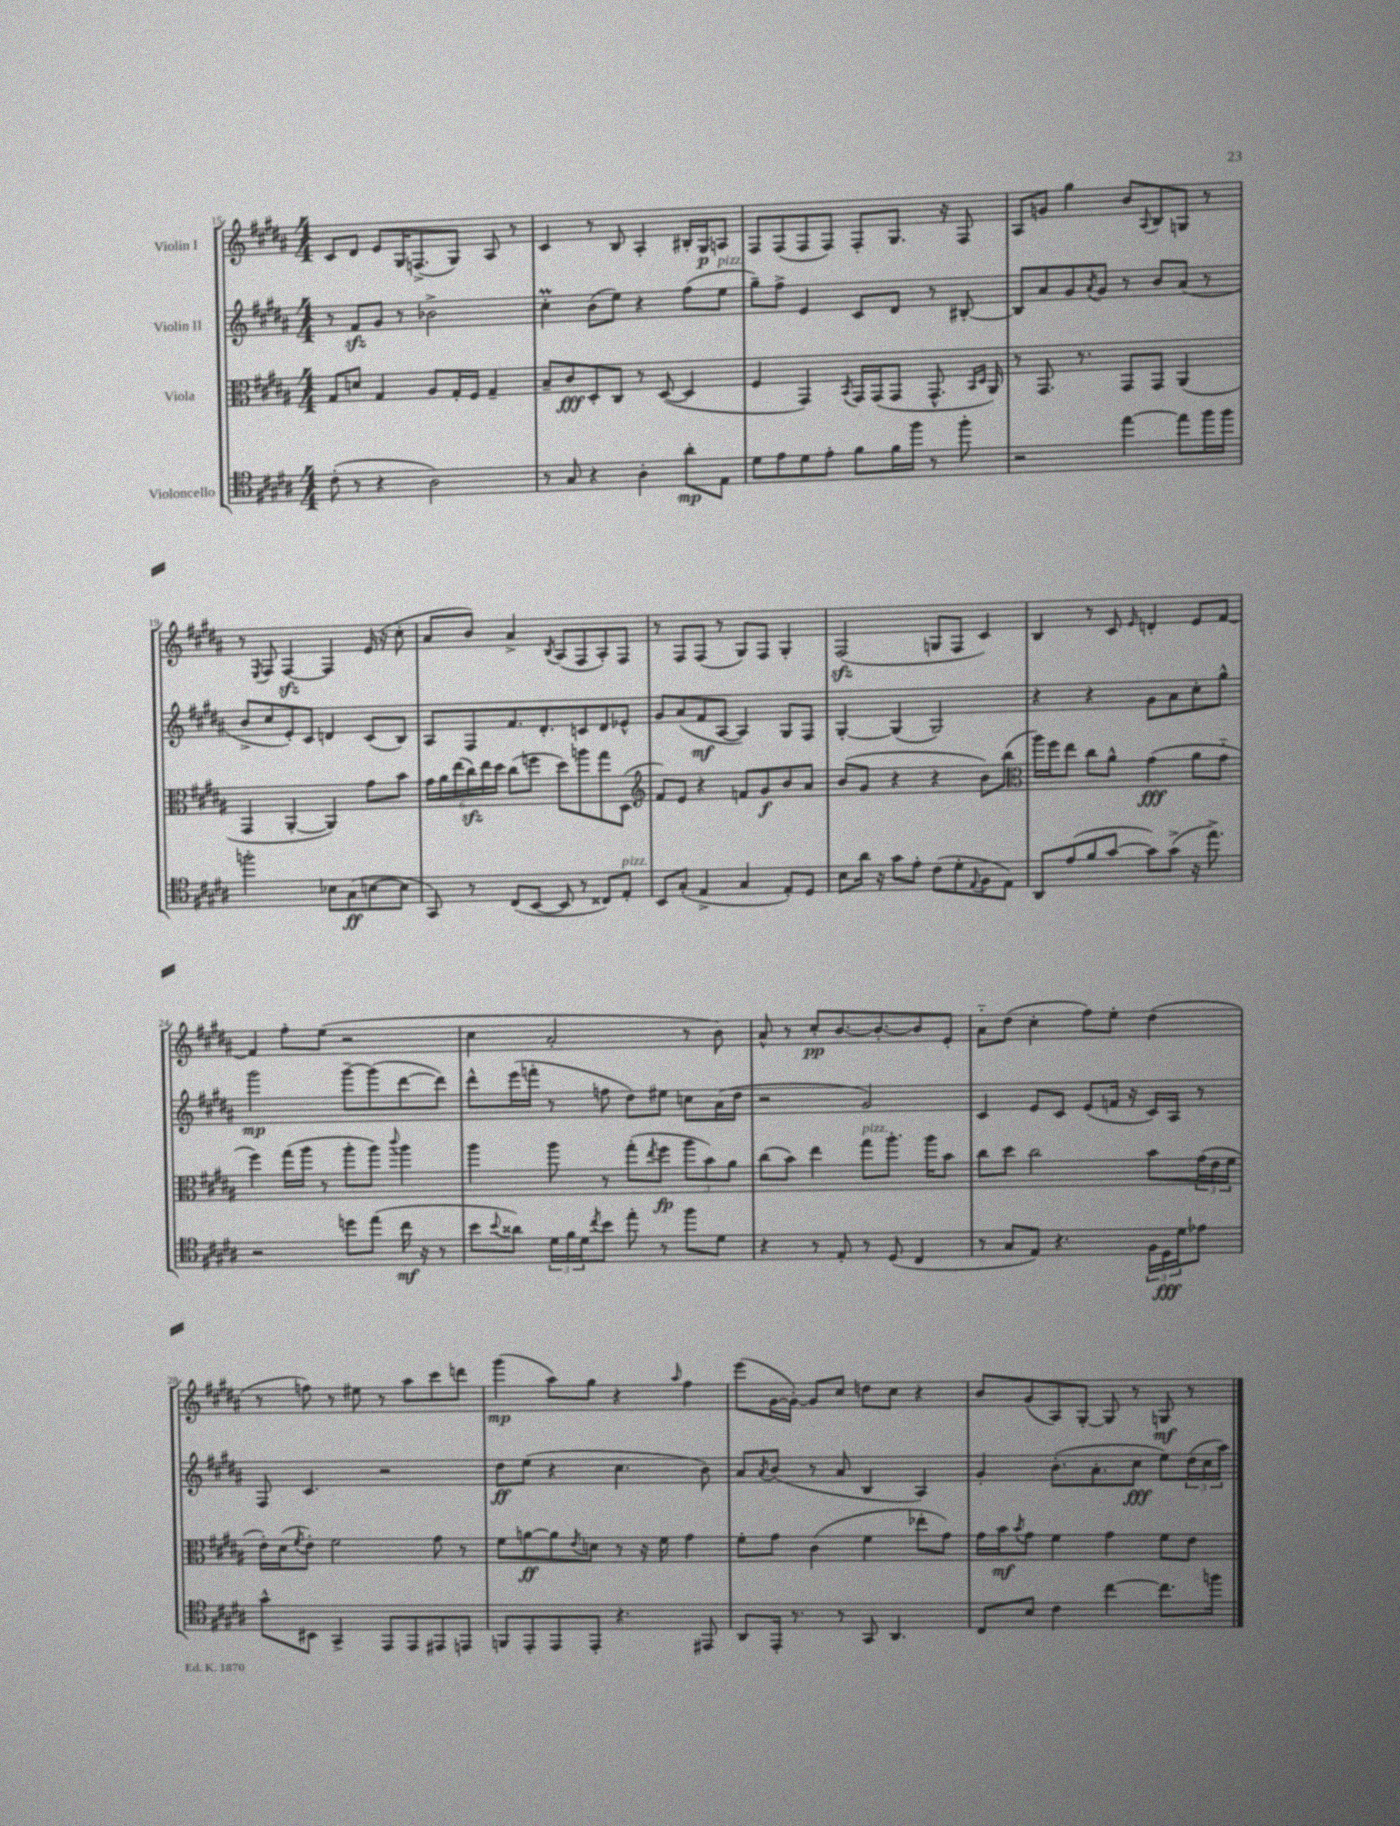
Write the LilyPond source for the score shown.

<<
\new StaffGroup <<
\new Staff = "s0" \with { instrumentName = "Violin I" } {
    \clef treble \key b \major \numericTimeSignature \time 4/4
    cis'8 dis'8 e'8 gis16 f8.->( gis8) ais8 r8 |
    cis'4 r8 b8 ais4-. bis16-. gis16\p a8 |
    fis8 fis8( fis8 fis8) fis8-. gis8. r16 fis8 |
    ais8 g'8 gis''4 b'8 \appoggiatura { ais8 } b8 g8 r8 |
    r8 \acciaccatura { e8 } fis8 fis4~\sfz fis4 e'16( r16 cis''8-. |
    ais'8 b'8) ais'4-> \acciaccatura { b8 } ais8( fis8 ais8-.) fis8 |
    r8 fis8 fis8( r8 gis8) fis8 gis4-. |
    fis2\sfz( g8 fis8 cis'4) |
    b4 r8 cis'8 \grace { e'16 } d'4-. e'8 fis'8~ |
    fis'4 fis''8-. e''8( r2 |
    cis''4 ais'2-. r8 b'8) |
    ais'8-^ r8 cis''8-.\pp b'8.~ b'8.~-. b'8 e'8-. |
    ais'8-_ dis''8( cis''4-. fis''8) e''8-. dis''4( |
    r8 f''8) r8 eis''8 r8 ais''8 cis'''8 d'''8 |
    gis'''4\mp( ais''8) gis''8 r4 \grace { ais''16 } fis''4 |
    e'''8( gis'16~ gis'16~-.) gis'8 cis''8 d''8 cis''8 r4 |
    b'8 gis'8( ais8) gis8~-. gis8 r8 g8\mf r8 \bar "|." |
}
\new Staff = "s1" \with { instrumentName = "Violin II" } {
    \clef treble \key b \major \numericTimeSignature \time 4/4
    r8 fis'8\sfz gis'8 r8 bes'2-> |
    cis''4-.\prall b'8( e''8) r4 fis''8( e''8^\markup { \italic "pizz." } |
    gis''8--) fis''8-> e'4 cis'8 dis'8 r8 bis8~-. |
    bis8 ais'8 gis'8 \acciaccatura { ais'8 } gis'8 r8 b'8 ais'8( r8 |
    b'8-> cis''8 e'8-.) cis'8 d'4 cis'8( b8) |
    ais8 fis8 fis'8. dis'8.-. c'8 dis'8 ees'8-^ |
    gis'8 ais'8( fis'8\mf ais8~ ais4) gis8 fis8 |
    gis4~-. gis4( gis2) |
    r4 r4 gis'8 ais'8 cis''8-. gis''8-^ |
    gis'''2\mp gis'''8~-- gis'''8( dis'''8~ dis'''8) |
    dis'''8-^ e'''16( f'''16-. r8 f''8 dis''8) eis''8 c''8 ais'16( dis''16 |
    r2 gis'2) |
    cis'4 e'8 cis'8 e'8( f'16 r16 cis'16) ais16 r8 |
    fis8 cis'4. r2 |
    dis''8\ff e''8( r4 cis''4. b'8) |
    ais'8 \acciaccatura { ais'8 } b'8( r8 ais'8 b4 ais4) |
    gis'4-. b'8.-.( ais'8.-. cis''8\fff e''8) \tuplet 3/2 { dis''16( cis''16 ais''16) } \bar "|." |
}
\new Staff = "s2" \with { instrumentName = "Viola" } {
    \clef alto \key b \major \numericTimeSignature \time 4/4
    gis8 d'8 gis4 ais8 gis16-. fis16 gis4-- |
    b8-- cis'8\fff dis8-. cis8 r8 dis8~( dis4 |
    fis4 gis,4) \acciaccatura { b,8 } gis,16 gis,16( gis,8 gis,8.-^ \grace { b,16 dis16 } ais,16) |
    r8 gis,8. r8. gis,8 gis,8 ais,4( |
    gis,4 ais,4~-. ais,4) gis'8 b'8 |
    \tuplet 6/4 { gis'16 ais'16 e''16( cis''16\sfz) e''16 dis''16 } cis''8( f''8 dis''8) a''8 gis''8 dis8( |
    \clef treble fis'8) e'8 r4 f'8 gis'8\f b'8 ais'8 |
    b'8( gis'8 r4 r4 b'8) b''8( |
    \clef alto ais''16) fis''16 e''8 cis''8 ais'8-^ gis'4\fff( ais'8 gis'8-_ |
    fis''4) gis''16( ais''16 r8 ais''8-. ais''8) \appoggiatura { cis'''8 } ais''4 |
    ais''4 ais''8 r8 gis''8-.( \acciaccatura { e''8 } fis''8\fp \tuplet 3/2 { ais''8 b'8) ais'8 } |
    cis''8( b'8) e''4 gis''8^\markup { \italic "pizz." } ais''8.-. ais''16 b'8 |
    cis''8 dis''8 cis''2 b'8 \tuplet 3/2 { gis'16( e'16 fis'16 } |
    e'16-.) dis'16( \acciaccatura { fis'8 } e'8-.) fis'2 gis'8 r8 |
    fis'8 a'8~\ff a'8 \acciaccatura { e'8 } d'8 r8 r16 fis'16 gis'4 |
    fis'8-. gis'8 cis'4( fis'4 ees''8-. gis'8) |
    gis'16 b'16\mf \acciaccatura { b'8 } gis'8 fis'4 gis'4 fis'8 e'8 \bar "|." |
}
\new Staff = "s3" \with { instrumentName = "Violoncello" } {
    \clef tenor \key b \major \numericTimeSignature \time 4/4
    cis'8-.( r8 r4 ais2) |
    r8 gis8 r4 ais4-. ais'8-.\mp e8 |
    dis'8 e'8 dis'8 e'8-. fis'8 fis'16 fis''16 r8 fis''8-. |
    r2 e''4~ e''8 fis''16 fis''16 |
    f''2-. bes8 gis8\ff( b8~ b8 |
    gis,8) r8 cis8( b,8~ b,8 r8 cisis8) e8-.^\markup { \italic "pizz." } |
    b,8 gis8-.( e4-> gis4 e8-.) dis8 |
    b8 ais'16 r16 gis'8 e'8-. cis'8( dis'8-. \appoggiatura { e8 } fis8 e8) |
    ais,8 e'8( fis'8 gis'8~ gis'8) gis'8->( r16 e''8.->) |
    r2 d''8 e''8( cis''16\mf r16 r8 |
    b'8 \appoggiatura { b'8 } aisis'8) \tuplet 3/2 { dis'16 fis'16 dis'16 } \acciaccatura { cis''8 } b'8 e''8-. r8 fis''8 dis'8 |
    r4 r8 e8-. r8 dis8( cis4 |
    r8 gis8 e8) r4. \tuplet 3/2 { fis16 dis16\fff dis'16 } ees'8 |
    gis'8-^ bis,8 gis,4-> e,8 e,8 eis,8 e,8 |
    f,8 e,8-. e,8 e,8-. r4. eis,8 |
    ais,8 e,16-. r8. r8 gis,8 ais,4. |
    cis8 b8 cis'4 cis''4~ cis''8. f''16 \bar "|." |
}
>>
>>
\layout { \context { \Score currentBarNumber = #15 } }
